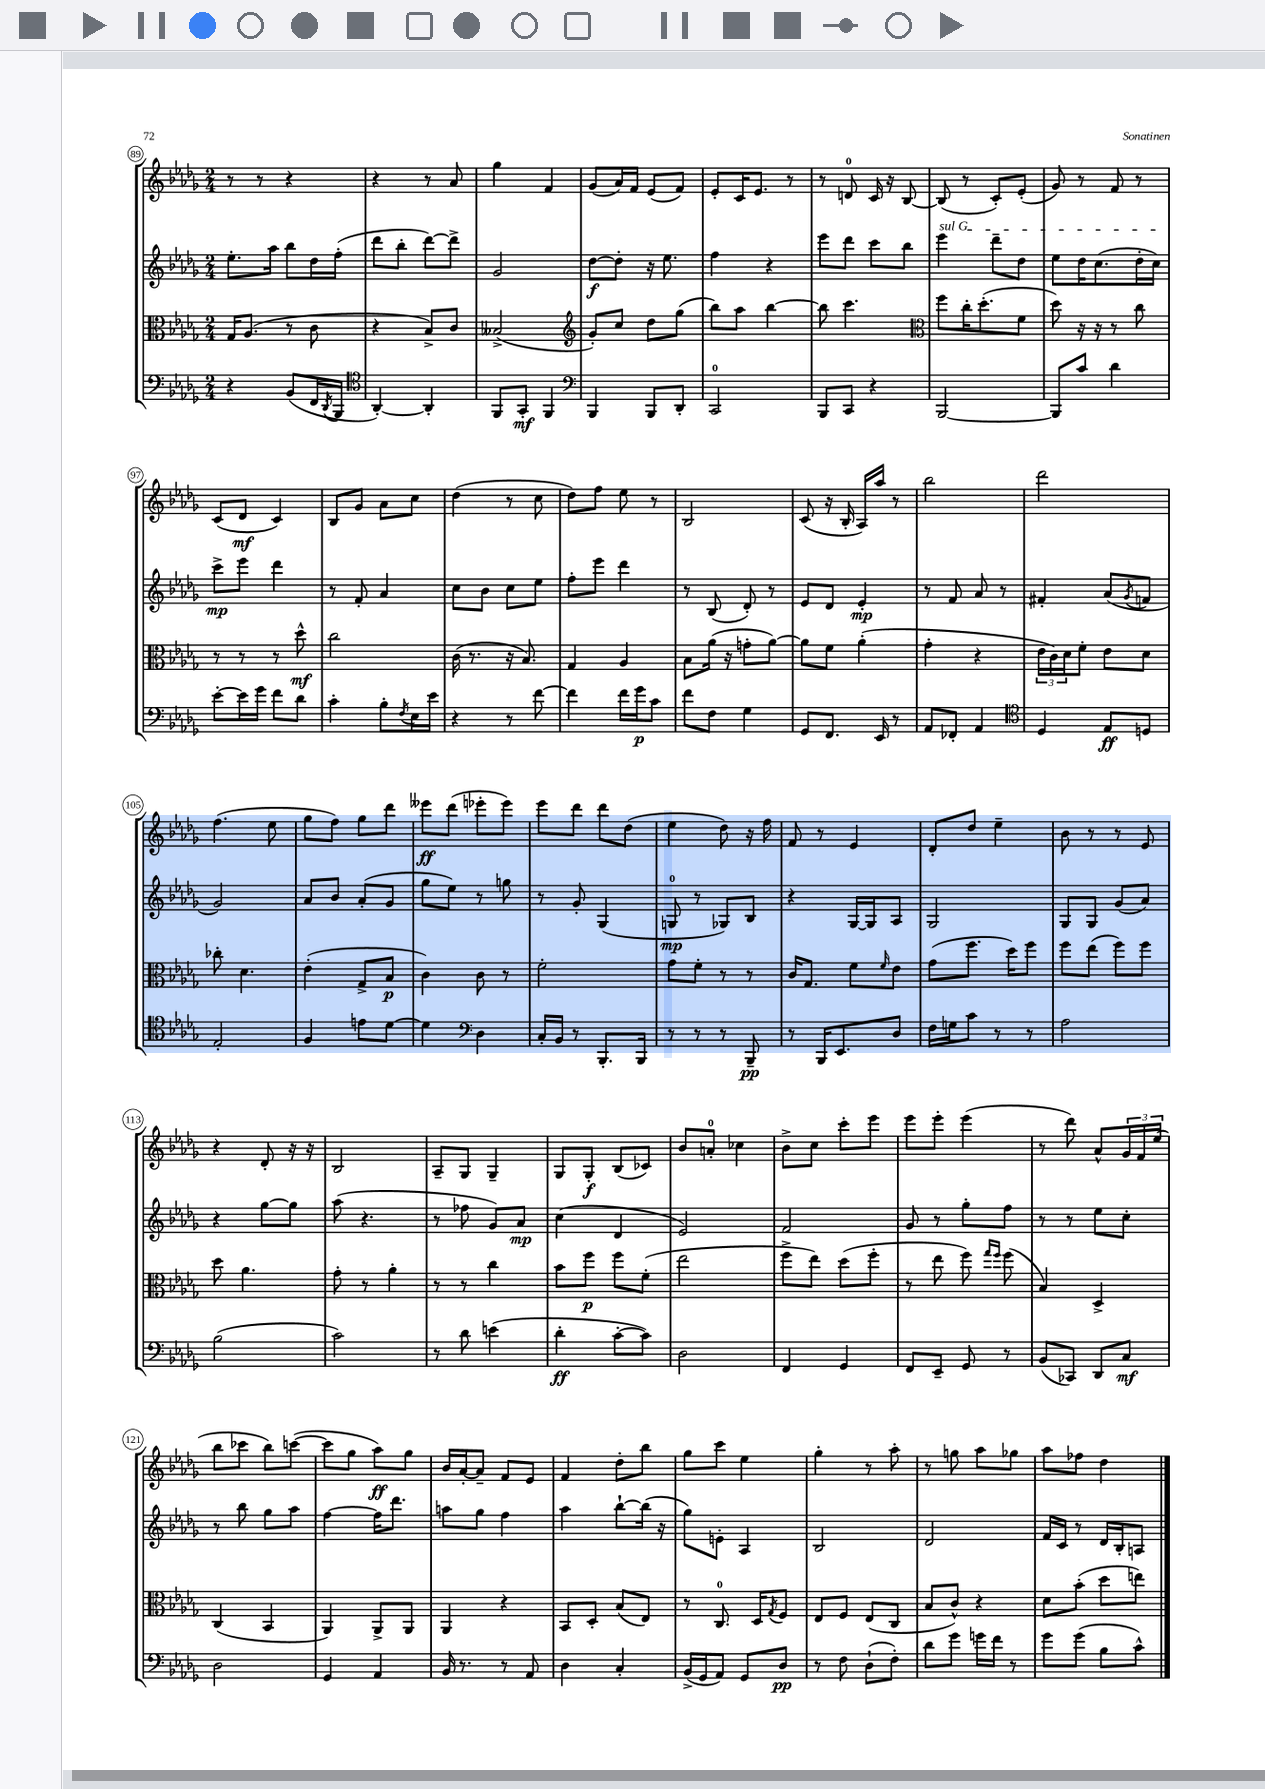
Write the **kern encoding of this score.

**kern	**kern	**kern	**kern
*staff4	*staff3	*staff2	*staff1
*clefF4	*clefC3	*clefG2	*clefG2
*k[b-e-a-d-g-]	*k[b-e-a-d-g-]	*k[b-e-a-d-g-]	*k[b-e-a-d-g-]
*M2/4	*M2/4	*M2/4	*M2/4
4r	16G-	8.ee-'	8r
.	(8.A-	.	.
.	.	.	8r
.	.	16aa-	.
(8BB-	8r	8bb-	4r
16FF	8c	16dd-	.
8qDD-	.	.	.
16BBB-	.	(16ff'	.
=	=	=	=
*clefC4	*	*	*
[4AA-')	4r	8ddd-	4r
.	.	8bb-'	.
4AA-']	8B-^)	[8ddd-)	8r
.	8c	8ddd-^]	8a-
=	=	=	=
8FF	(2B--^	2g-	4gg-
8GG-'	.	.	.
4FF	.	.	4f
=	=	=	=
*clefF4	*clefG2	*	*
4BBB-	8g-')	[8dd-	(8g-
.	8cc	8dd-']	16a-)
.	.	.	16f
8BBB-	8dd-	16r	(8e-
.	.	8.ee-	.
8DD-'	(8gg-	.	8f)
=	=	=	=
2CC	8bb-)	4ff	8e-'
.	8aa-	.	16c
.	.	.	8.e-
.	[4bb-	4r	.
.	.	.	8r
=	=	=	=
8BBB-	8bb-]	8eee-	8r
8CC	4.ccc	8ddd-	8d
4r	.	8ccc	16c
.	.	.	16r
.	.	8bb-	[8B-
=	=	=	=
*	*clefC3	*	*
[2BBB-	8ff	4eee-	(8B-]
.	16cc'	.	8r
.	(8.dd-'	.	.
.	.	8ddd-~	8c')
.	8f	8dd-	(8e-'
=	=	=	=
8BBB-]	8dd-)	8ee-	8g-)
8c	16r	16dd-	8r
.	16r	(8.cc	.
4d-	8r	.	8f
.	8cc	16dd-'	8r
.	.	16cc)	.
=	=	=	=
[8e-'	8r	8ccc^	(8c
16e-]	8r	8eee-	8d-
16g-	.	.	.
8f	8r	4ddd-	4c)
8d-	8dd-^^	.	.
=	=	=	=
4c'	2cc	8r	8B-
.	.	8f'	8g-
8B-'	.	4a-	8a-
8qF	.	.	.
16E-	.	.	8cc
16e-	.	.	.
=	=	=	=
4r	(16c	8cc	(4dd-
.	8.r	.	.
.	.	8b-	.
8r	16r	8cc	8r
.	8.B-)	.	.
[8f	.	8ee-	8cc
=	=	=	=
4f]	4G-	8ff'	8dd-)
.	.	8eee-	8ff
16f	4A-	4ddd-	8ee-
16g-	.	.	.
8c	.	.	8r
=	=	=	=
8f	8B-	8r	2B-
8F	(16a-	(8B-	.
.	16r	.	.
4G-	8g'	8d-')	.
.	[8a-)	8r	.
=	=	=	=
8GG-	8a-]	8e-	(8c
8.FF	8f	8d-	16r
.	.	.	16B-'
.	(4a-'	4e-'	16A-)
16EE-	.	.	16aa-
8r	.	.	8r
=	=	=	=
8AA-	4g-'	8r	2bb-
8FF-'	.	8f	.
4AA-	4r	8a-	.
.	.	8r	.
=	=	=	=
*clefC4	*	*	*
4D-	24e-	4f#'	2ddd-
.	24c)	.	.
.	24d-	.	.
.	8f'	.	.
8E-	8e-	(8a-	.
.	.	8qg-	.
8D	8d-	8f	.
=	=	=	=
2E-'	8cc-'	2g-)	(4.ff
.	4.d-	.	.
.	.	.	8ee-
=	=	=	=
4F	(4e-'	8a-	8gg-
.	.	8b-	8ff)
8e	8G-^	(8a-'	8gg-
[8d-	8B-	8g-	8ddd-
=	=	=	=
4d-]	4c)	8gg-	8eee--
.	.	8ee-)	(8ddd-
*clefF4	*	*	*
4D-	8c	8r	8eee-'
.	8r	8gg	8eee-)
=	=	=	=
16C'	2f'	8r	8eee-
16BB-	.	.	.
8r	.	8g-'	8ddd-
8.BBB-'	.	(4G-	8ddd-
.	.	.	(8dd-
16BBB-	.	.	.
=	=	=	=
8r	8g-	8G	4ee-
8r	8f'	8r	.
8r	8r	8G-)	8dd-)
8BBB-~	8r	8B-	16r
.	.	.	16ff
=	=	=	=
8r	16c	4r	8f
.	8.G-	.	.
16BBB-	.	.	8r
8.EE-	.	.	.
.	8f	[16G-	4e-
.	.	16G-]	.
.	16qqf	.	.
8D-	8e-	8A-	.
=	=	=	=
16F	(8g-	2G-	8d-'
16G	.	.	.
8c	8.ff	.	8dd-
8r	.	.	4ee-~
.	16dd-)	.	.
8r	8ff	.	.
=	=	=	=
2A-	8ff	8G-	8b-
.	(8ee-	8G-	8r
.	8ff)	(8g-	8r
.	8ff	8a-)	8e-
=	=	=	=
(2B-	8dd-	4r	4r
.	4.a-	.	.
.	.	[8gg-	8d-'
.	.	8gg-]	16r
.	.	.	16r
=	=	=	=
2c)	8g-'	(8aa-	2B-
.	8r	4.r	.
.	4a-'	.	.
=	=	=	=
8r	8r	8r	8A-~
8d-	8r	8ff-	8G-
(4e	4cc	8g-)	4G-~
.	.	8a-	.
=	=	=	=
4d-'	8b-	(4cc	8G-
.	8ff	.	8G-'
[8c'	8ff	4d-	(8B-
8c])	(8f'	.	8c-)
=	=	=	=
2D-	2ee-	2e-)	8b-
.	.	.	8a'
.	.	.	4cc-
=	=	=	=
4FF	8ff^	2f	8b-^
.	8ee-)	.	8cc
4GG-	(8dd-	.	8ccc'
.	8ff'	.	8eee-
=	=	=	=
8FF	8r	8g-	8eee-
8EE-~	8ee-	8r	8eee-'
8GG-	8ff)	8gg-'	(4eee-
.	16qqgg-	.	.
.	16qqff	.	.
8r	(8ff	8ff	.
=	=	=	=
(8BB-	4B-)	8r	8r
8CC-)	.	8r	8ddd-)
8DD-	4D-^	8ee-	8a-^^
8C	.	8cc'	24g-
.	.	.	24f
.	.	.	(24ee-
=	=	=	=
2D-	(4C	8r	8bb-
.	.	8bb-	8ccc-
.	4BB-	8gg-	8bb-)
.	.	8aa-	([8ccc
=	=	=	=
4GG-	4AA-)	[4ff	8ccc]
.	.	.	8gg-
4AA-	8AA-^	16ff]	8aa-)
.	.	8.ddd-	.
.	8AA-	.	8gg-
=	=	=	=
16BB-	4AA-	8aa	16b-
8.r	.	.	[16a-'
.	.	8gg-	8a-~]
8r	4r	4ff	8f
8AA-	.	.	8e-
=	=	=	=
4D-	8BB-	4aa-	4f
.	8D-'	.	.
4C'	(8B-	[8bb-`	8dd-'
.	8E-)	(16bb-]	8bb-
.	.	16r	.
=	=	=	=
(16BB-^	8r	8gg-)	8gg-
16GG-	.	.	.
8AA-)	8.C	8e'	8ccc
8GG-	.	4A-	4ee-
.	16D-	.	.
.	8qG-	.	.
8D-	8F	.	.
=	=	=	=
8r	8E-	2B-	4gg-'
8F	8F	.	.
(8D-`	(8E-	.	8r
8F')	8C	.	8aa-'
=	=	=	=
8d-	8B-	2d-	8r
8g-	8c^^)	.	8gg
16g	4r	.	8aa-
16f	.	.	.
8r	.	.	8gg-
=	=	=	=
8g-	8d-	16f	8aa-
.	.	16c	.
(8g-	(8b-'	8r	8ff-
8B-	8dd-	16d-	4dd-
.	.	16B-'	.
8c^^)	8ee)	8A	.
==	==	==	==
*-	*-	*-	*-
